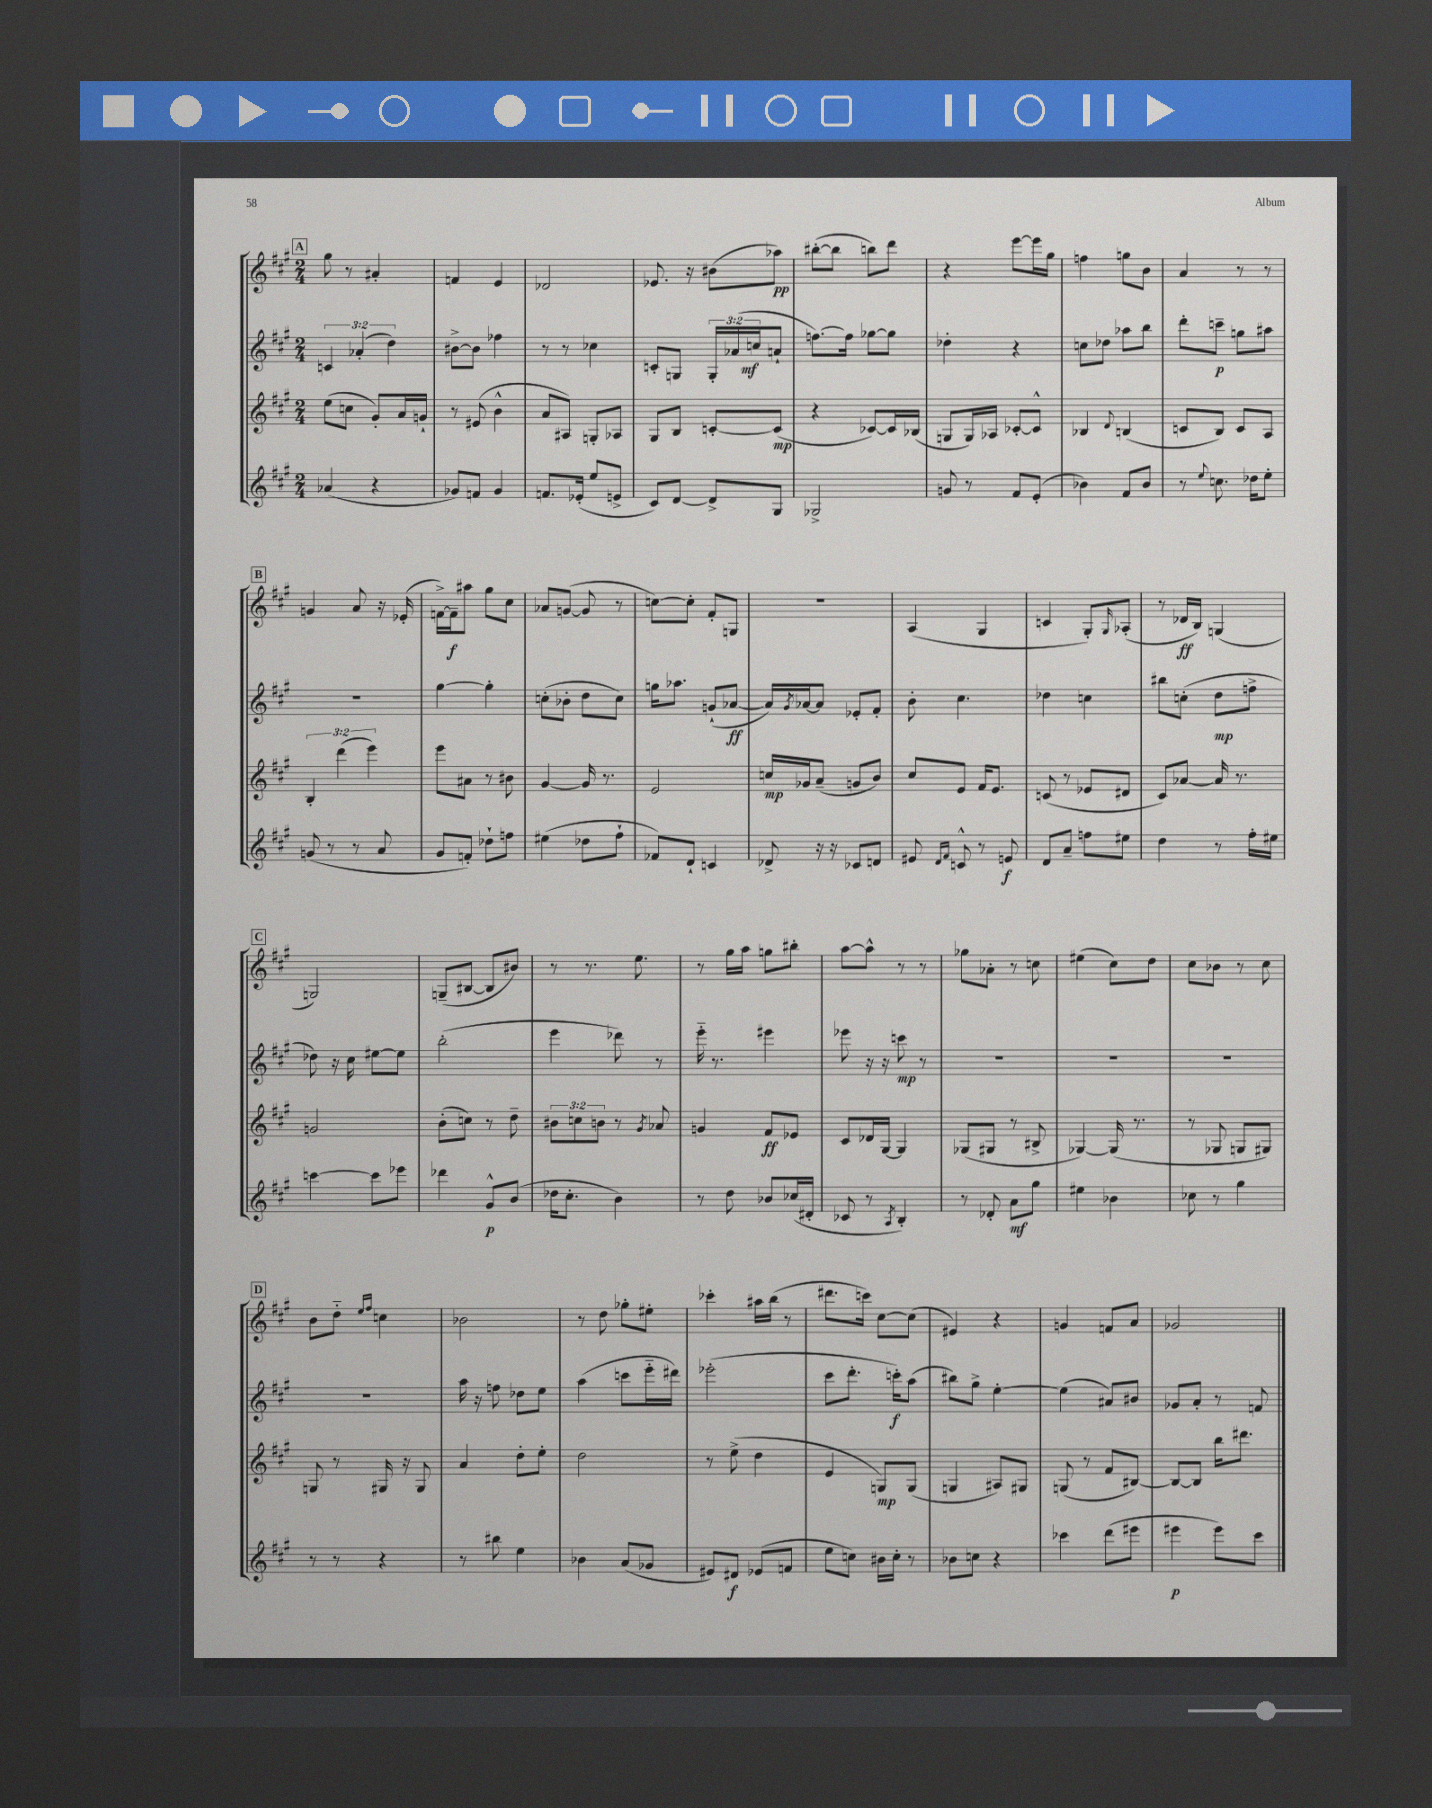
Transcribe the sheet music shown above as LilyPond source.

<<
\new StaffGroup <<
\new Staff = "s0" {
    \clef treble \key a \major \numericTimeSignature \time 2/4
    \mark \markup { \box "A" } gis''8 r8 ais'4-. |
    f'4 e'4 |
    des'2 |
    ees'8. r16 bis'8( aes''8\pp) |
    bis''8~-.( bis''8 b''8) d'''8 |
    r4 e'''8~ e'''16 gis''16 |
    f''4 g''8 b'8 |
    a'4 r8 r8 |
    \mark \markup { \box "B" } g'4 a'8 r16 ees'16-.( |
    f'16~->) f'16--\f ais''8 gis''8 cis''8 |
    aes'8 g'8~( g'8 r8 |
    c''8~) c''8-. fis'8-. g8 |
    r2 |
    a4( gis4 |
    c'4 gis8-.) \grace { gis16 } aes8-.( |
    r8 des'16\ff b16) g4( |
    \mark \markup { \box "C" } g2) |
    g8--( bis8~ bis8 bis'8) |
    r8 r8. e''8. |
    r8 gis''16 a''16 g''8 bis''8-. |
    a''8~ a''8-^ r8 r8 |
    ges''8 aes'8-. r8 c''8 |
    eis''4( cis''8) d''8 |
    cis''8 bes'8 r8 cis''8 |
    \mark \markup { \box "D" } b'8 d''8-_ \grace { e''16 fis''16 } c''4 |
    bes'2 |
    r8 d''8 ges''8-. eis''8-. |
    ces'''4-. ais''16 b''16( r8 |
    dis'''8. c'''16) cis''8~ cis''8( |
    eis'4) r4 |
    g'4 f'8 a'8 |
    ges'2 \bar "|." |
}
\new Staff = "s1" {
    \clef treble \key a \major \numericTimeSignature \time 2/4 \override Staff.TupletNumber.text = #tuplet-number::calc-fraction-text
    \mark \markup { \box "A" } \tuplet 3/2 { c'4 aes'4-.( d''4) } |
    bis'8~-> bis'8 fes''4 |
    r8 r8 ces''4 |
    c'8-. g8 \tuplet 3/2 { g16-. aes'16( c''16\mf } a'8-! |
    f''8.~) f''16 ges''8~ ges''8 |
    des''4-. r4 |
    c''8 des''8 aes''8 b''8 |
    d'''8-. c'''8--\p g''8 ais''8 |
    \mark \markup { \box "B" } r2 |
    gis''4~ gis''4-. |
    c''8-.( bes'8-. d''8 c''8) |
    g''16 aes''8. g'8-!( aes'8~\ff |
    aes'16) \acciaccatura { gis'8 } aes'16~ aes'8 ees'8-. fis'8-. |
    b'8-. cis''4. |
    des''4 c''4 |
    bis''8 c''8-.( d''8\mp f''8-> |
    \mark \markup { \box "C" } des''8) r16 cis''16 eis''8~ eis''8 |
    b''2-.( |
    e'''4 des'''8) r8 |
    e'''16-_ r8. eis'''4 |
    ees'''8 r16 r16 c'''8\mp r8 |
    R2 |
    R2 |
    R2 |
    \mark \markup { \box "D" } R2 |
    a''16 r16 f''8 des''8 e''8 |
    a''4( c'''8 e'''16-_ dis'''16) |
    ees'''2-.( |
    cis'''8 d'''8.-. c'''16-.\f) a''8( |
    bis''8) gis''8-> e''4~-. |
    e''4( ais'8) bis'8 |
    ges'8 a'8-. r8 f'8 \bar "|." |
}
\new Staff = "s2" {
    \clef treble \key a \major \numericTimeSignature \time 2/4 \override Staff.TupletNumber.text = #tuplet-number::calc-fraction-text
    \mark \markup { \box "A" } e''8( c''8 gis'8-.) a'16 g'16-! |
    r8 eis'8( b'4-^ |
    a'8 ais8) g8-. aes8 |
    gis8 b8 c'8~-. c'8\mp( |
    r4 ces'8~) ces'16 bes16( |
    g8 g16) aes16 ces'8~-. ces'8-^ |
    bes4 \appoggiatura { d'8 } b4( |
    c'8 b8) c'8 a8 |
    \mark \markup { \box "B" } \tuplet 3/2 { b4-. d'''4( e'''4) } |
    e'''8 ais'8 r8 bis'8 |
    gis'4~ gis'16 r8. |
    e'2 |
    c''16\mp ges'16 a'8--( g'8 b'8) |
    cis''8 e'8 fis'16 e'8. |
    c'8( r8 ees'8 dis'8 |
    cis'8) aes'8~ aes'16 r8. |
    \mark \markup { \box "C" } g'2 |
    b'8-.( c''8) r8 d''8-- |
    \tuplet 3/2 { bis'8 c''8 b'8 } r8 \acciaccatura { gis'8 } aes'8 |
    g'4 fis'8\ff ees'8 |
    cis'8 des'16 gis16~ gis4 |
    ges8( gis8 r8 bis8-> |
    ges4~) ges16( r8. |
    r8 ges8 g8 gis8) |
    \mark \markup { \box "D" } g8 r8 gis16 r16 gis8 |
    a'4 d''8-. e''8-. |
    d''2 |
    r8 e''8->( d''4 |
    e'4 g8\mp) g8( |
    g4 ais8) gis8 |
    g8( r8 fis'8 bis8~) |
    bis8~ bis8 b''16 dis'''8. \bar "|." |
}
\new Staff = "s3" {
    \clef treble \key a \major \numericTimeSignature \time 2/4
    \mark \markup { \box "A" } aes'4( r4 |
    ges'8) f'8 ges'4 |
    f'8. ees'16-.( e''8 e'8-> |
    cis'8) d'8~ d'8-> gis8 |
    ges2-> |
    g'8 r8 fis'8 e'8-.( |
    bes'4) fis'8 bes'8 |
    r8 \appoggiatura { e''8 } c''8. des''16 e''8-. |
    \mark \markup { \box "B" } g'8( r8 r8 a'8 |
    gis'8 f'8-.) des''8-! f''8 |
    eis''4( des''8 fis''8-! |
    fes'8) d'8-! c'4 |
    des'8-> r16 r16 ces'8 d'8 |
    eis'8 \grace { d'16 fis'16 } c'8-^ r8 e'8\f |
    d'8 a'8-- f''8 eis''8 |
    d''4 r8 fis''16-. eis''16 |
    \mark \markup { \box "C" } c'''4~ c'''8 ees'''8 |
    des'''4 gis'8-^\p b'8( |
    des''16 cis''8.-. b'4) |
    r8 d''8 bes'8 ces''16( dis'16-. |
    ces'8 r8 \acciaccatura { a8 } b4-.) |
    r8 des'8-. a'8\mf gis''8 |
    eis''4 bes'4 |
    ces''8 r8 gis''4 |
    \mark \markup { \box "D" } r8 r8 r4 |
    r8 bis''8 e''4 |
    bes'4 a'8( ges'8 |
    eis'8) dis'8\f ees'8( f'8 |
    e''8 c''8) bis'16 c''16-. r8 |
    bes'8 c''8 r4 |
    ces'''4 d'''8( eis'''8 |
    eis'''4\p eis'''8) cis'''8 \bar "|." |
}
>>
>>
